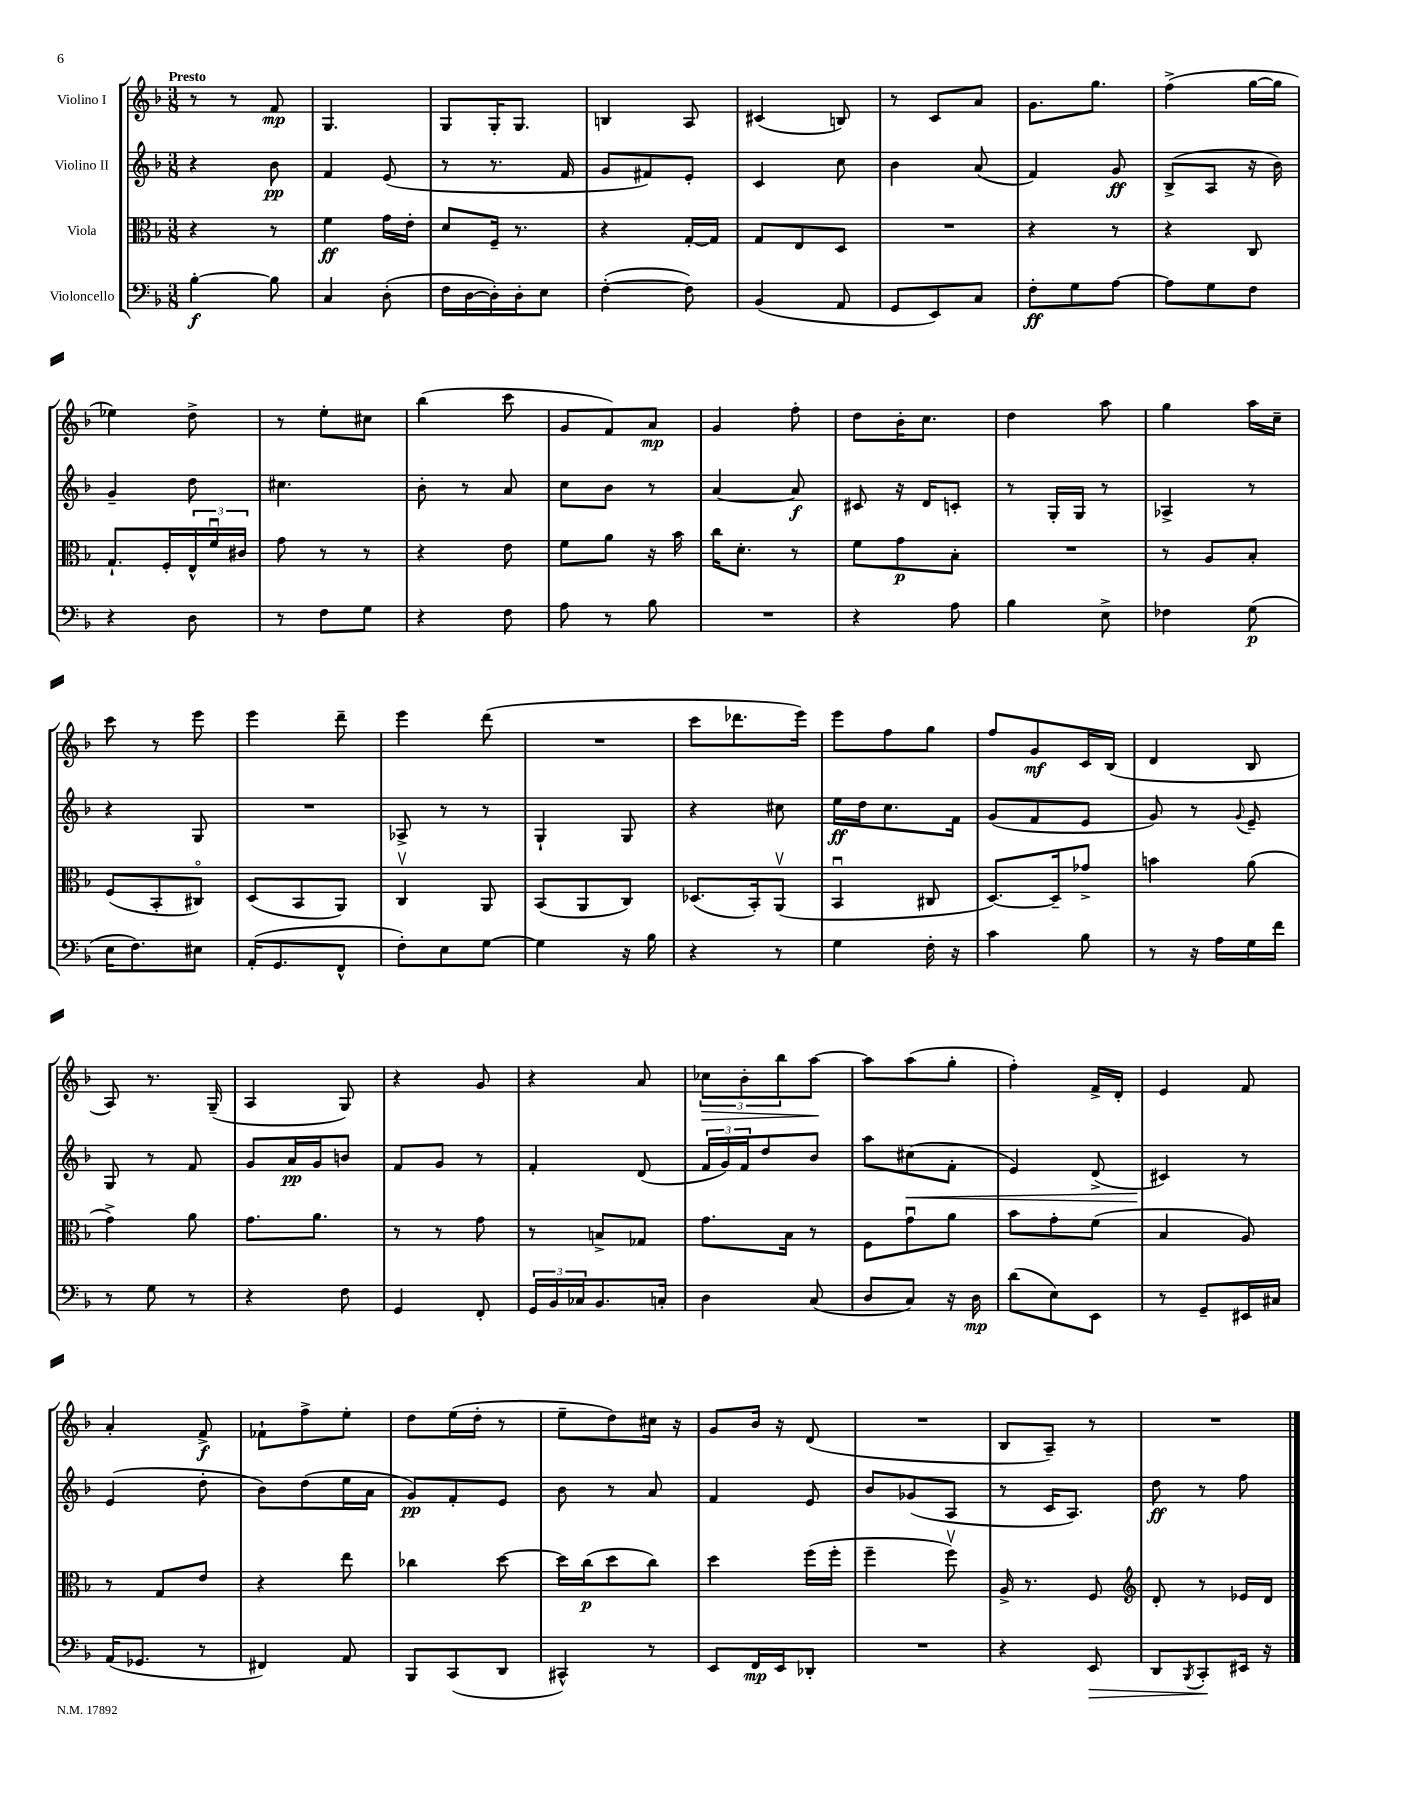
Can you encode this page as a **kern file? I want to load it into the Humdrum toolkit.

**kern	**dynam	**kern	**dynam	**kern	**dynam	**kern	**dynam
*part4	*part4	*part3	*part3	*part2	*part2	*part1	*part1
*staff4	*staff4	*staff3	*staff3	*staff2	*staff2	*staff1	*staff1
*I"Violoncello	*	*I"Viola	*	*I"Violino II	*	*I"Violino I	*
*clefF4	*	*clefC3	*	*clefG2	*	*clefG2	*
*k[b-]	*	*k[b-]	*	*k[b-]	*	*k[b-]	*
*M3/8	*	*M3/8	*	*M3/8	*	*M3/8	*
=1	=1	=1	=1	=1	=1	=1	=1
!	!	!	!	!	!	!LO:TX:a:B:t=Presto	!
[4B-'\	f	4r	.	4r	.	8r	.
.	.	.	.	.	.	8r	.
8B-\]	.	8r	.	8b-\	pp	8f/	mp
=2	=2	=2	=2	=2	=2	=2	=2
4C/	.	4f\	ff	4f/	.	4.G/	.
(8D'\	.	16g\LL	.	(8e/	.	.	.
.	.	16e'\JJ	.	.	.	.	.
=3	=3	=3	=3	=3	=3	=3	=3
16F\LL	.	8d/L	.	8r	.	8G/L	.
[16D\	.	.	.	.	.	.	.
16D'\])	.	16F~/Jk	.	8.r	.	16G'/K	.
16D'\J	.	8.r	.	.	.	8.G/J	.
8E\J	.	.	.	.	.	.	.
.	.	.	.	16f/	.	.	.
=4	=4	=4	=4	=4	=4	=4	=4
([4F'\	.	4r	.	8g/L	.	4Bn/	.
.	.	.	.	8f#X/)	.	.	.
8F\])	.	[16G'/LL	.	8e'/J	.	8A/	.
.	.	16G/JJ]	.	.	.	.	.
=5	=5	=5	=5	=5	=5	=5	=5
(4BB-/	.	8G/L	.	4c/	.	(4c#X/	.
.	.	8E/	.	.	.	.	.
8AA/	.	8D/J	.	8cc\	.	8Bn/)	.
=6	=6	=6	=6	=6	=6	=6	=6
8GG/L	.	4.r	.	4b-\	.	8r	.
8EE/)	.	.	.	.	.	8c/L	.
8C/J	.	.	.	(8a/	.	8a/J	.
=7	=7	=7	=7	=7	=7	=7	=7
8F'\L	ff	4r	.	4f/)	.	8.g\L	.
8G\	.	.	.	.	.	.	.
.	.	.	.	.	.	8.gg\J	.
[8A\J	.	8r	.	8g/	ff	.	.
=8	=8	=8	=8	=8	=8	=8	=8
8A\L]	.	4r	.	(8B-^/L	.	(4ff^\	.
8G\	.	.	.	8A/J	.	.	.
8F\J	.	8C/	.	16r	.	[16gg\LL	.
.	.	.	.	16b-\)	.	16gg\JJ]	.
!!LO:LB:g=z
=9	=9	=9	=9	=9	=9	=9	=9
4r	.	8.G`/L	.	4g~/	.	4ee-X\)	.
.	.	16F'/L	.	.	.	.	.
8D\	.	24E^^/	.	8dd\	.	8dd^\	.
.	.	24fu/	.	.	.	.	.
.	.	24c#X/JJ	.	.	.	.	.
=10	=10	=10	=10	=10	=10	=10	=10
8r	.	8g\	.	4.cc#X\	.	8r	.
8F\L	.	8r	.	.	.	8ee'\L	.
8G\J	.	8r	.	.	.	8cc#X\J	.
=11	=11	=11	=11	=11	=11	=11	=11
4r	.	4r	.	8b-'\	.	(4bb-\	.
.	.	.	.	8r	.	.	.
8F\	.	8e\	.	8a/	.	8ccc\	.
=12	=12	=12	=12	=12	=12	=12	=12
8A\	.	8f\L	.	8cc\L	.	8g/L	.
8r	.	8a\J	.	8b-\J	.	8f/)	.
8B-\	.	16r	.	8r	.	8a/J	mp
.	.	16b-\	.	.	.	.	.
=13	=13	=13	=13	=13	=13	=13	=13
4.r	.	16cc\KL	.	[4a/	.	4g/	.
.	.	8.d'\J	.	.	.	.	.
.	.	8r	.	8a/]	f	8ff'\	.
=14	=14	=14	=14	=14	=14	=14	=14
4r	.	8f\L	.	8c#X/	.	8dd\L	.
.	.	8g\	p	16r	.	16b-'\K	.
.	.	.	.	16d/KL	.	8.cc\J	.
8A\	.	8B-'\J	.	8cn'/J	.	.	.
=15	=15	=15	=15	=15	=15	=15	=15
4B-\	.	4.r	.	8r	.	4dd\	.
.	.	.	.	16G'/LL	.	.	.
.	.	.	.	16G/JJ	.	.	.
8E^\	.	.	.	8r	.	8aa\	.
=16	=16	=16	=16	=16	=16	=16	=16
4F-X\	.	8r	.	4A-X^/	.	4gg\	.
.	.	8A/L	.	.	.	.	.
(8G\	p	8B-'/J	.	8r	.	16aa\LL	.
.	.	.	.	.	.	16cc~\JJ	.
!!LO:LB:g=z
=17	=17	=17	=17	=17	=17	=17	=17
16E\KL	.	(8F/L	.	4r	.	8ccc\	.
8.F\)	.	.	.	.	.	.	.
.	.	8BB-'/	.	.	.	8r	.
8E#X\J	.	8C#X/J)	.	8G/	.	8eee\	.
=18	=18	=18	=18	=18	=18	=18	=18
(16AA'/KL	.	(8D/L	.	4.r	.	4eee\	.
8.GG/	.	.	.	.	.	.	.
.	.	8BB-/	.	.	.	.	.
8FF^^/J	.	8AA/J)	.	.	.	8ddd~\	.
=19	=19	=19	=19	=19	=19	=19	=19
8F'\L)	.	4Cv/	.	8A-X^/	.	4eee\	.
8E\	.	.	.	8r	.	.	.
[8G\J	.	8AA/	.	8r	.	(8ddd\	.
=20	=20	=20	=20	=20	=20	=20	=20
4G\]	.	(8BB-/L	.	4G`/	.	4.r	.
.	.	8AA/	.	.	.	.	.
16r	.	8C/J)	.	8G/	.	.	.
16B-\	.	.	.	.	.	.	.
=21	=21	=21	=21	=21	=21	=21	=21
4r	.	(8.D-X/L	.	4r	.	8ccc\L	.
.	.	.	.	.	.	8.ddd-X\	.
.	.	16BB-'/k)	.	.	.	.	.
8r	.	(8AAv/J	.	8cc#X\	.	.	.
.	.	.	.	.	.	16eee\Jk)	.
=22	=22	=22	=22	=22	=22	=22	=22
4G\	.	4BB-u/	.	16ee\LL	ff	8eee\L	.
.	.	.	.	16dd\J	.	.	.
.	.	.	.	8.cc\	.	8ff\	.
16F'\	.	8C#X/	.	.	.	8gg\J	.
16r	.	.	.	16f\Jk	.	.	.
=23	=23	=23	=23	=23	=23	=23	=23
4c\	.	[8.D/L)	.	(8g/L	.	8ff/L	.
.	.	.	.	8f/	.	8g/	mf
.	.	16D~/k]	.	.	.	.	.
8B-\	.	8g-X^/J	.	8e/J	.	16c/L	.
.	.	.	.	.	.	(16B-/JJ	.
=24	=24	=24	=24	=24	=24	=24	=24
8r	.	4bn\	.	8g/)	.	4d/	.
16r	.	.	.	8r	.	.	.
16A\LL	.	.	.	.	.	.	.
.	.	.	.	8qqg/	.	.	.
16G\	.	(8a\	.	8e~/	.	8B-/	.
16f\JJ	.	.	.	.	.	.	.
!!LO:LB:g=z
=25	=25	=25	=25	=25	=25	=25	=25
8r	.	4g^\)	.	8G/	.	8A/)	.
8G\	.	.	.	8r	.	8.r	.
8r	.	8a\	.	8f/	.	.	.
.	.	.	.	.	.	(16G~/	.
=26	=26	=26	=26	=26	=26	=26	=26
4r	.	8.g\L	.	8g/L	.	4A/	.
.	.	.	.	16a/L	pp	.	.
.	.	8.a\J	.	16g/J	.	.	.
8F\	.	.	.	8bn/J	.	8G/)	.
=27	=27	=27	=27	=27	=27	=27	=27
4GG/	.	8r	.	8f/L	.	4r	.
.	.	8r	.	8g/J	.	.	.
8FF'/	.	8g\	.	8r	.	8g/	.
=28	=28	=28	=28	=28	=28	=28	=28
24GG/LL	.	8r	.	4f'/	.	4r	.
24BB-/	.	.	.	.	.	.	.
24C-X/J	.	.	.	.	.	.	.
8.BB-/	.	8Bn^/L	.	.	.	.	.
.	.	8G-X/J	.	(8d/	.	8a/	.
16Cn'/Jk	.	.	.	.	.	.	.
=29	=29	=29	=29	=29	=29	=29	=29
!	!	!	!	!	!	!	!LO:HP:b
4D\	.	8.g\L	.	24f/LL	.	12cc-X\L	>
.	.	.	.	24g/)	.	.	.
.	.	.	.	24f/J	.	12b-'\	.
.	.	.	.	8dd/	.	.	.
.	.	.	.	.	.	12bb-\	.
.	.	16B-\Jk	.	.	.	.	.
(8C/	.	8r	.	8b-/J	.	[8aa\J	.
.	.	.	.	.	.	.	]
=30	=30	=30	=30	=30	=30	=30	=30
8D/L	.	8F\L	.	8aa\L	.	8aa\L]	.
!	!	!	!	!	!LO:HP:b	!	!
8C/J)	.	8gu\	.	(8cc#X\	<	(8aa\	.
16r	.	8a\J	.	8f'\J	.	8gg'\J	.
16D\	mp	.	.	.	.	.	.
=31	=31	=31	=31	=31	=31	=31	=31
(8d\L	.	8b-\L	.	4e/)	.	4ff'\)	.
8E\)	.	8g'\	.	.	.	.	.
8EE\J	.	(8f\J	.	(8d^/	.	16f^/LL	.
.	.	.	.	.	.	16d'/JJ	.
=32	=32	=32	=32	=32	=32	=32	=32
8r	.	4B-/	.	4c#X/)	.	4e/	.
8GG~/L	.	.	.	.	.	.	.
16EE#X/L	.	8A/)	.	8r	[	8f/	.
16C#X/JJ	.	.	.	.	.	.	.
!!LO:LB:g=z
=33	=33	=33	=33	=33	=33	=33	=33
(16AA/KL	.	8r	.	(4e/	.	4a'/	.
8.GG-X/J	.	.	.	.	.	.	.
.	.	8G/L	.	.	.	.	.
8r	.	8e/J	.	8dd'\	.	8f^/	f
=34	=34	=34	=34	=34	=34	=34	=34
4FF#X/)	.	4r	.	8b-\L)	.	8f-X`\L	.
.	.	.	.	(8dd\	.	8ff^\	.
8AA/	.	8ee\	.	16ee\L	.	8ee'\J	.
.	.	.	.	16a\JJ	.	.	.
=35	=35	=35	=35	=35	=35	=35	=35
8BBB-/L	.	4cc-X\	.	8g/L)	pp	8dd\L	.
(8CC/	.	.	.	8f'/	.	(16ee\L	.
.	.	.	.	.	.	16dd'\JJ	.
8DD/J	.	[8dd\	.	8e/J	.	8r	.
=36	=36	=36	=36	=36	=36	=36	=36
4CC#X^^/)	.	16dd\LL]	.	8b-\	.	8ee~\L	.
.	.	(16cc\J	p	.	.	.	.
.	.	8dd\	.	8r	.	8dd\)	.
8r	.	8cc\J)	.	8a/	.	16cc#X\Jk	.
.	.	.	.	.	.	16r	.
=37	=37	=37	=37	=37	=37	=37	=37
8EE/L	.	4dd\	.	4f/	.	8g/L	.
16FF/L	mp	.	.	.	.	16b-/Jk	.
16EE/J	.	.	.	.	.	16r	.
8DD-X'/J	.	(16ff\LL	.	8e/	.	(8d/	.
.	.	16ff'\JJ	.	.	.	.	.
=38	=38	=38	=38	=38	=38	=38	=38
4.r	.	4ff~\	.	8b-/L	.	4.r	.
.	.	.	.	(8g-X/	.	.	.
.	.	8ffv\)	.	8A/J	.	.	.
=39	=39	=39	=39	=39	=39	=39	=39
4r	.	16A^/	.	8r	.	8B-/L	.
.	.	8.r	.	.	.	.	.
.	.	.	.	16c/KL	.	8A~/J)	.
.	.	.	.	8.A/J)	.	.	.
!	!LO:HP:b	!	!	!	!	!	!
8EE/	>	8F/	.	.	.	8r	.
=40	=40	=40	=40	=40	=40	=40	=40
*	*	*clefG2	*	*	*	*	*
8DD/L	.	8d'/	.	8dd\	ff	4.r	.
8qBBB-/	.	.	.	.	.	.	.
8CC'/	.	8r	.	8r	.	.	.
16EE#X/Jk	]	16e-X/LL	.	8ff\	.	.	.
16r	.	16d/JJ	.	.	.	.	.
==	==	==	==	==	==	==	==
*-	*-	*-	*-	*-	*-	*-	*-
